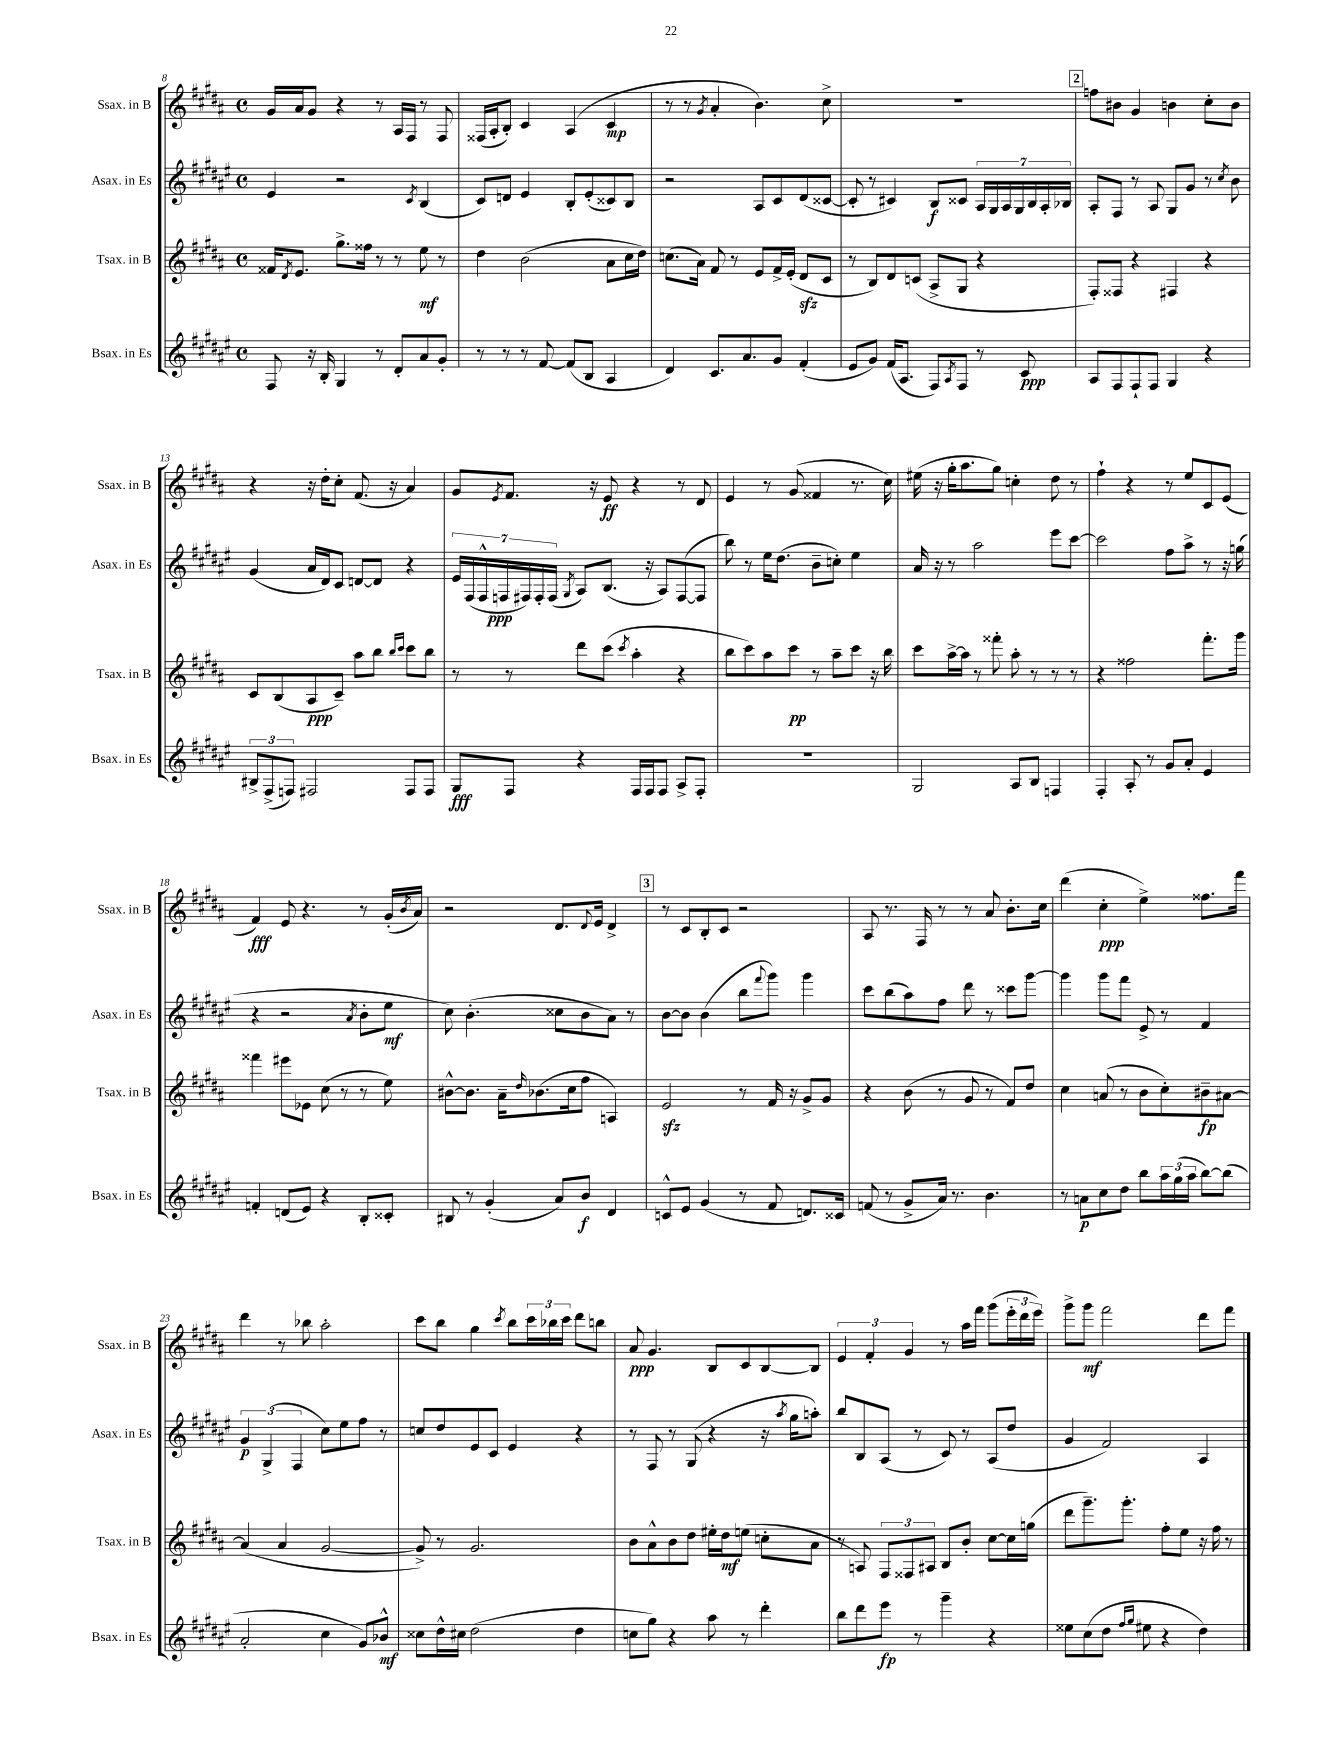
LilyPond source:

<<
\new StaffGroup <<
\new Staff = "s0" \with { instrumentName = "Ssax. in B" shortInstrumentName = "Ssax. in B" } {
    \clef treble \key b \major \defaultTimeSignature \time 4/4
    gis'16 ais'16 gis'8 r4 r8 ais16 fis16 r8 fis8 |
    fisis16( ais16-. b8-.) cis'4 ais4( cis'4\mp |
    r8 r8 \acciaccatura { gis'8 } ais'4-. b'4.) cis''8-> |
    R1 |
    \mark \markup { \box "2" } f''8 bis'8 gis'4 b'4 cis''8-. b'8 |
    r4 r16 dis''16-. cis''8-. fis'8.( r16 ais'4) |
    gis'8 \acciaccatura { e'8 } fis'8. r16 e'8\ff r4 r8 dis'8 |
    e'4 r8 gis'8( fisis'4 r8. cis''16) |
    eis''16( r16 gis''16-. ais''8. gis''8) c''4-. dis''8 r8 |
    fis''4-! r4 r8 e''8 cis'8 e'8( |
    fis'4\fff) e'8 r4. r8 gis'16-.( \acciaccatura { b'8 } ais'16) |
    r2 dis'8. \appoggiatura { dis'8 } e'16 dis'4-> |
    \mark \markup { \box "3" } r8 cis'8 b8-. cis'8 r2 |
    ais8 r8. fis16 r8 r8 ais'8 b'8.-. cis''16 |
    dis'''4( cis''4-.\ppp e''4->) fisis''8. fis'''16 |
    dis'''4 r8 bes''8 ais''2-. |
    cis'''8 b''8 gis''4 \acciaccatura { cis'''8 } b''8 \tuplet 3/2 { cis'''16 bes''16 cis'''16 } dis'''8 b''8 |
    ais'8\ppp gis'4. b8 cis'8 b8~ b8 |
    \tuplet 3/2 { e'4 fis'4-. gis'4 } r8 ais''16 fis'''16 gis'''8( \tuplet 3/2 { e'''16-. dis'''16 e'''16) } |
    gis'''8-> gis'''8\mf fis'''2 dis'''8 fis'''8 \bar "|." |
}
\new Staff = "s1" \with { instrumentName = "Asax. in Es" shortInstrumentName = "Asax. in Es" } {
    \clef treble \key fis \major \defaultTimeSignature \time 4/4
    eis'4 r2 \acciaccatura { cis'8 } b4( |
    cis'8) d'8 eis'4 b8-. eis'8-.( cisis'8) b8 |
    r2 ais8 cis'8 dis'8( cisis'8~ |
    cisis'8-. r8 cis'4) b8\f cisis'8 \tuplet 7/4 { ais16 gis16 ais16 gis16 b16 ais16-. bes16 } |
    \mark \markup { \box "2" } ais8-. fis8 r8 ais8 gis8 gis'8 r8 \acciaccatura { cis''8 } b'8 |
    gis'4( ais'16 dis'16) cis'8 d'8~ d'8 r4 |
    \tuplet 7/4 { eis'16 fis16( fis16-^ f16\ppp fis16) fis16-. fis16( } \acciaccatura { gis8 } ais8) b8.( r16 ais8) fis8~( fis8 |
    b''8) r8 eis''16 dis''8.( b'8-- c''8-.) eis''4 |
    ais'16 r16 r8 ais''2 eis'''8 cis'''8~ |
    cis'''2 fis''8 ais''8-> r8 r16 g''16( |
    r4 r2 \acciaccatura { ais'8 } b'8-. eis''8\mf |
    cis''8) b'4.-.( cisis''8 b'8 ais'8) r8 |
    \mark \markup { \box "3" } b'8~ b'8 b'4( b''8 \appoggiatura { fis'''8 } gis'''8) gis'''4 |
    cis'''8 b''8( ais''8) fis''8 dis'''8 r8 cisis'''8 gis'''8~ |
    gis'''4 gis'''8 fis'''8 eis'8-> r8 fis'4 |
    \tuplet 3/2 { gis'4\p gis4->( fis4 } cis''8) eis''8 fis''8 r8 |
    c''8 dis''8 eis'8 cis'8 eis'4 r4 |
    r8 fis8 r8 gis8( r4 r16 \acciaccatura { ais''8 } gis''16 a''8-.) |
    b''8 b8 ais8( r8 cis'8) r8 ais8( dis''8 |
    gis'4 fis'2) ais4 \bar "|." |
}
\new Staff = "s2" \with { instrumentName = "Tsax. in B" shortInstrumentName = "Tsax. in B" } {
    \clef treble \key b \major \defaultTimeSignature \time 4/4
    fisis'16 \acciaccatura { dis'8 } e'8. gis''8.-> fisis''16 r8 r8 e''8\mf r8 |
    dis''4 b'2( ais'8 cis''16 dis''16) |
    c''8.( ais'16) fis'8 r8 e'8 fis'16-> e'16-.( dis'8\sfz cis'8 |
    r8 b8) dis'8 c'8( ais8-> gis8 r4 |
    \mark \markup { \box "2" } fis8-.) fisis8 r4 fis4 r4 |
    cis'8 b8( ais8\ppp cis'8--) ais''8 b''8 \grace { b''16 cis'''16 } cis'''8 b''8 |
    r8 r8 dis'''8 cis'''8( \acciaccatura { cis'''8 } ais''4-. r4 |
    b''8 cis'''8) ais''8 cis'''8\pp r8 ais''8-- cis'''8 r16 b''16 |
    cis'''8 ais''16~-> ais''16 r8 fisis'''8-. ais''8-. r8 r8 r8 |
    r4 fisis''2 fis'''8.-. gis'''16 |
    fisis'''4 eis'''8 ees'8 cis''8( r8 r8 e''8) |
    bis'8~-^ bis'8. ais'16-- \grace { dis''16 } bes'8.( cis''16 fis''8 a4) |
    \mark \markup { \box "3" } e'2\sfz r8 fis'16 r16 gis'8-> gis'8 |
    r4 b'8( r8 gis'8 r8 fis'8) dis''8 |
    cis''4 a'8( r8 b'8 cis''8-.) bis'8--\fp ais'8~ |
    ais'4( ais'4 gis'2~ |
    gis'8->) r8 gis'2. |
    b'8 ais'8-^ b'8 dis''8 eis''16-. dis''16\mf e''8( c''8-. ais'8 |
    r8 a8) \tuplet 3/2 { fis8 fisis8 ais8 } b8 b'8-. cis''8~ cis''16 g''16( |
    dis'''8 gis'''8.--) gis'''8.-. fis''8-. e''8 r16 fis''16 r8 \bar "|." |
}
\new Staff = "s3" \with { instrumentName = "Bsax. in Es" shortInstrumentName = "Bsax. in Es" } {
    \clef treble \key fis \major \defaultTimeSignature \time 4/4
    fis8 r16 b16-. gis4 r8 dis'8-. ais'8 gis'8-. |
    r8 r8 r8 fis'8~ fis'8( b8 ais4 |
    dis'4) cis'8. ais'8. gis'8 fis'4-.( |
    eis'8 gis'8) fis'16( ais8. fis8) \acciaccatura { ais8 } fis8 r8 cis'8\ppp |
    \mark \markup { \box "2" } ais8 fis8 fis8-! fis8 gis4 r4 |
    \tuplet 3/2 { bis8-> fis8->( f8) } fis2 fis8 fis8 |
    gis8\fff fis8 r4 fis16 fis16 fis8 ais8-> fis8-. |
    R1 |
    gis2 ais8 b8 f4 |
    fis4-. ais8-. r8 gis'8 ais'8-. eis'4 |
    f'4-. d'8( eis'8) r4 b8-. cisis'8-. |
    bis8 r8 gis'4-.( ais'8) b'8\f dis'4 |
    \mark \markup { \box "3" } c'8-^ eis'8 gis'4( r8 fis'8 d'8.) cisis'16 |
    f'8( r8 gis'8-> ais'16) r8. b'4. |
    r8 a'8\p cis''8 dis''8 b''8 \tuplet 3/2 { ais''16 gis''16( ais''16 } b''8~) b''8( |
    ais'2-. cis''4 gis'8) bes'8-^\mf |
    cisis''8 dis''16-^ cis''16 dis''2( dis''4 |
    c''8 gis''8) r4 ais''8 r8 dis'''4-. |
    b''8 dis'''8 eis'''8\fp r8 gis'''4-- r4 |
    eisis''8 cis''8( dis''8 \grace { fis''16 gis''16 } eis''8 r4 dis''4) \bar "|." |
}
>>
>>
\layout { \context { \Score currentBarNumber = #8 } }
